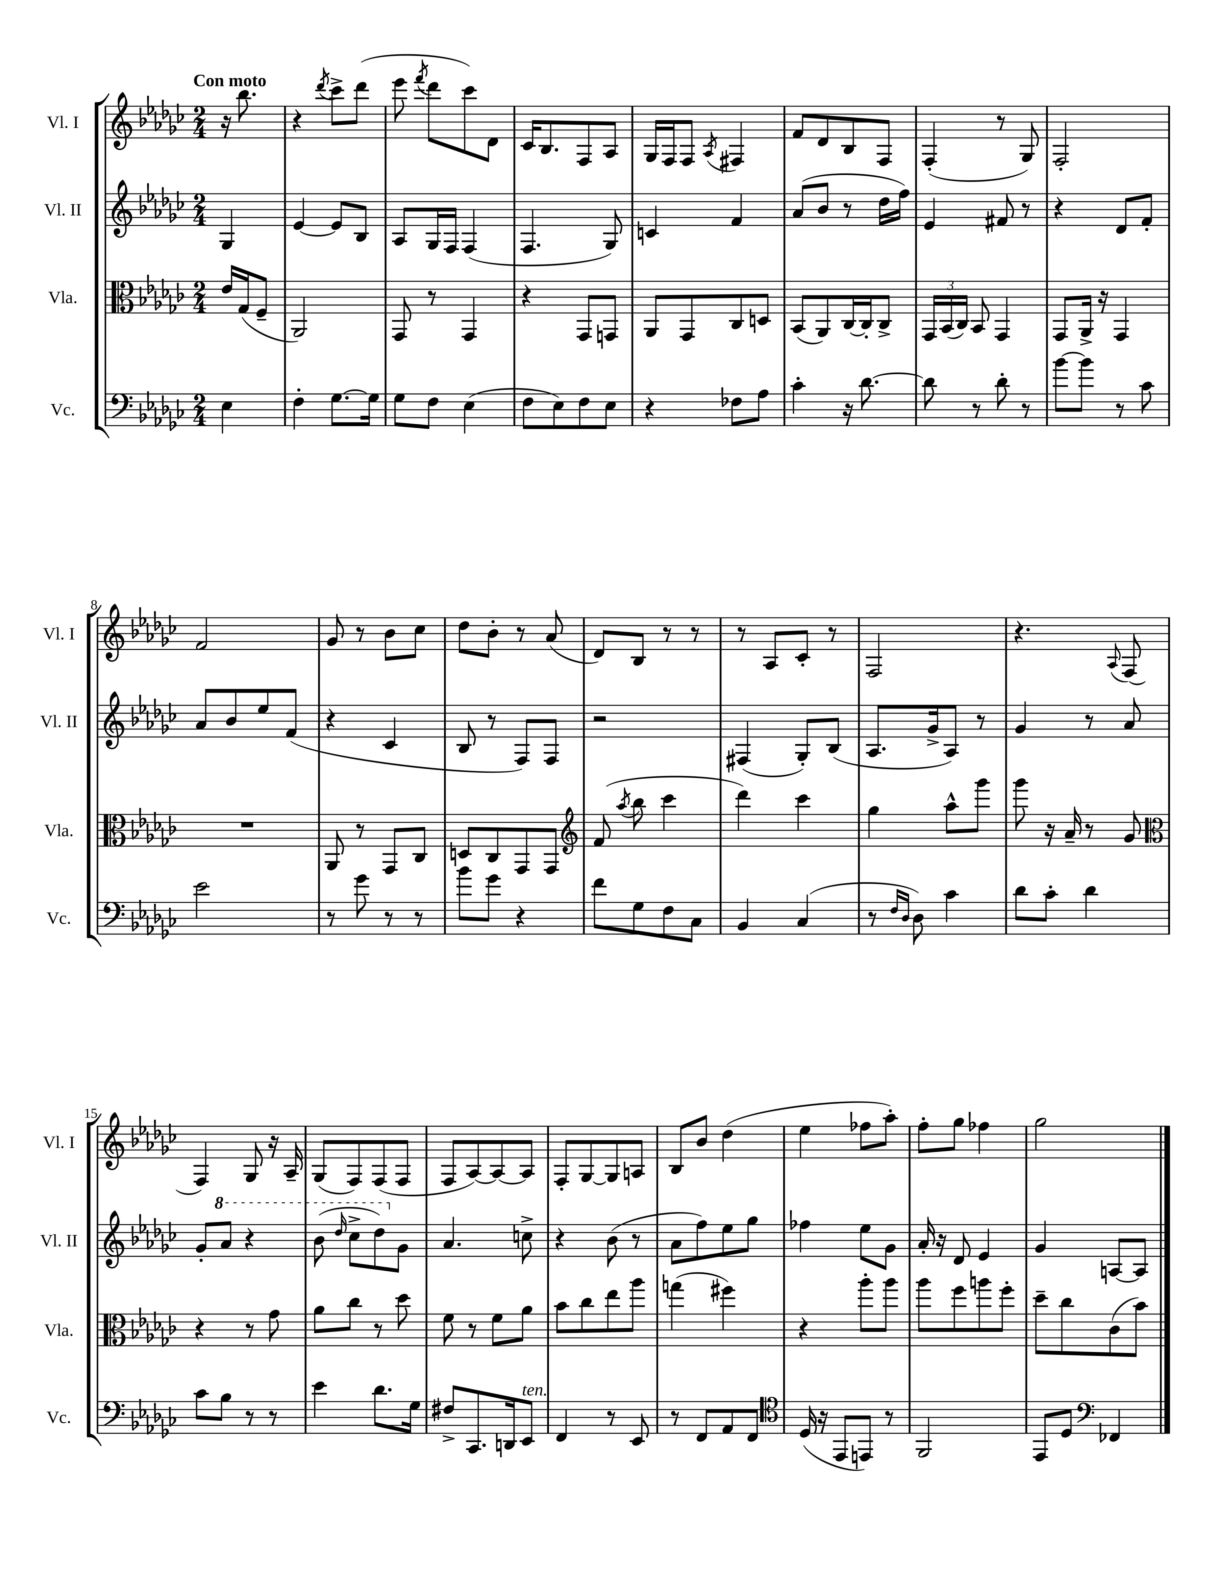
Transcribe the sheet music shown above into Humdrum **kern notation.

**kern	**kern	**kern	**kern
*staff4	*staff3	*staff2	*staff1
*clefF4	*clefC3	*clefG2	*clefG2
*k[b-e-a-d-g-c-]	*k[b-e-a-d-g-c-]	*k[b-e-a-d-g-c-]	*k[b-e-a-d-g-c-]
*M2/4	*M2/4	*M2/4	*M2/4
4E-	16e-	4G-	16r
.	(16G-	.	8.bb-
.	8F~	.	.
=	=	=	=
4F'	2AA-)	[4e-	4r
.	.	.	8qddd-
[8.G-	.	8e-]	8ccc-^
.	.	8B-	(8ddd-
16G-]	.	.	.
=	=	=	=
8G-	8GG-	8A-	8eee-
.	.	.	8qfff
8F	8r	16G-	8ddd-
.	.	16F	.
(4E-	4GG-	(4F	8ccc-)
.	.	.	8d-
=	=	=	=
8F	4r	4.F	16c-
.	.	.	8.B-
8E-)	.	.	.
8F	8GG-	.	8F
8E-	8GG	8G-)	8A-
=	=	=	=
4r	8AA-	4c	16G-
.	.	.	16F
.	8GG-	.	8F
.	.	.	8qA-
8F-	8C-	4f	4F#
8A-	8D	.	.
=	=	=	=
4c-'	(8BB-	(8a-	8f
.	8AA-)	8b-	8d-
16r	[16C-	8r	8B-
[8.d-	16C-']	.	.
.	8C-^	16dd-	8F
.	.	16ff)	.
=	=	=	=
8d-]	24GG-	4e-	(4F'
.	(24BB-	.	.
.	24C-)	.	.
8r	8BB-	.	.
8d-'	4GG-	8f#	8r
8r	.	8r	8G-)
=	=	=	=
[8b-	8GG-	4r	2F'
8b-]	16AA-^	.	.
.	16r	.	.
8r	4GG-	8d-	.
8c-	.	8f'	.
=	=	=	=
2e-	2r	8a-	2f
.	.	8b-	.
.	.	8ee-	.
.	.	(8f	.
=	=	=	=
8r	8AA-	4r	8g-
8g-	8r	.	8r
8r	8GG-	4c-	8b-
8r	8C-	.	8cc-
=	=	=	=
8b-	8D	8B-	8dd-
8g-	8C-	8r	8b-'
4r	8GG-	8F)	8r
.	8GG-	8F	(8a-
=	=	=	=
*	*clefG2	*	*
8f	(8f	2r	8d-)
.	8qaa-	.	.
8G-	8bb-	.	8B-
8F	4ccc-	.	8r
8C-	.	.	8r
=	=	=	=
4BB-	4ddd-)	(4F#	8r
.	.	.	8A-
(4C-	4ccc-	8G-')	8c-'
.	.	(8B-	8r
=	=	=	=
8r	4gg-	8.A-	2F
16qqF	.	.	.
16qqD-	.	.	.
8D-)	.	.	.
.	.	16g-^	.
4c-	8aa-^^	8A-)	.
.	8ggg-	8r	.
=	=	=	=
8d-	8ggg-	4g-	4.r
8c-'	16r	.	.
.	16a-~	.	.
4d-	8r	8r	.
.	.	.	8qqA-
.	8g-	8a-	(8F
=	=	=	=
*	*clefC3	*	*
8c-	4r	8g-'	4F)
8B-	.	8aa-	.
8r	8r	4r	8G-
8r	8g-	.	16r
.	.	.	16A-~
=	=	=	=
4e-	8a-	(8bb-	(8G-
.	.	16qqddd-	.
.	8cc-	8ccc-^	8F)
8.d-	8r	8ddd-)	(8F
.	8dd-	8g-	8F
16G-	.	.	.
=	=	=	=
8F#^	8f	4.a-	8F
8.CC-	8r	.	[8A-)
.	8f	.	8A-_
16DD	.	.	.
8EE-	8a-	8cc^	8A-]
=	=	=	=
4FF	8b-	4r	8F'
.	8cc-	.	[8G-
8r	8ee-	(8b-	8G-]
8EE-	8aa-	8r	8A
=	=	=	=
8r	(4gg	8a-	8B-
8FF	.	8ff)	8b-
8AA-	4ff#)	8ee-	(4dd-
8FF	.	8gg-	.
=	=	=	=
*clefC4	*	*	*
(16D-	4r	4ff-	4ee-
16r	.	.	.
8EE-	.	.	.
8EE)	8aa-'	8ee-	8ff-
8r	8aa-	8g-	8aa-')
=	=	=	=
2FF	8aa-	16a-'	8ff'
.	.	16r	.
.	8ff	8d-	8gg-
.	8aa	4e-	4ff-
.	8ff'	.	.
=	=	=	=
8EE-	8dd-~	4g-	2gg-
8D-	8cc-	.	.
*clefF4	*	*	*
4FF-	(8c-	[8A	.
.	8b-)	8A]	.
==	==	==	==
*-	*-	*-	*-
